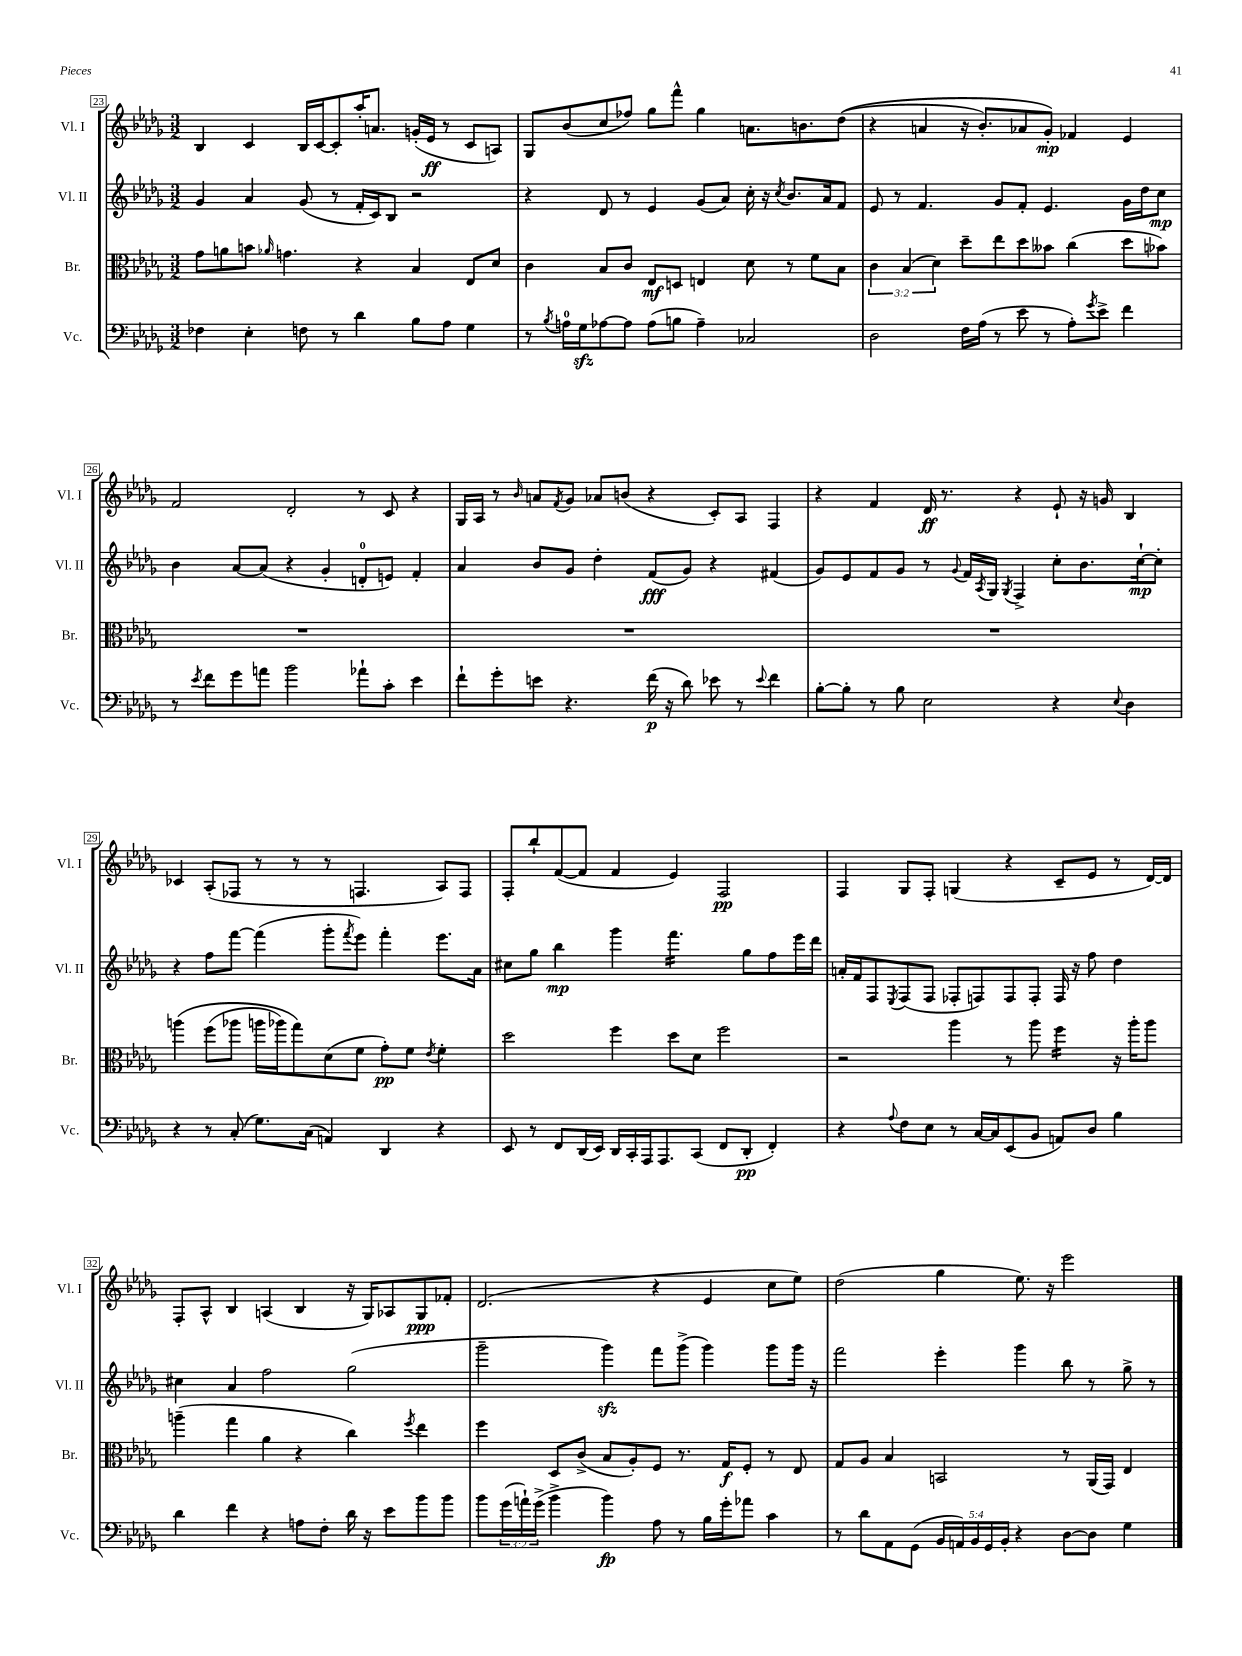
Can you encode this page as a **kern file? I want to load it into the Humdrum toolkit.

**kern	**kern	**kern	**kern
*staff4	*staff3	*staff2	*staff1
*clefF4	*clefC3	*clefG2	*clefG2
*k[b-e-a-d-g-]	*k[b-e-a-d-g-]	*k[b-e-a-d-g-]	*k[b-e-a-d-g-]
*M3/2	*M3/2	*M3/2	*M3/2
4F-	8g-	4g-	4B-
.	8a	.	.
4E-'	8b	4a-	4c
.	16qqa-	.	.
.	4.g	.	.
8F	.	(8g-	16B-
.	.	.	[16c
8r	.	8r	8c']
4d-	4r	16f'	16aa-'
.	.	16c)	8.a
.	.	8B-	.
8B-	4B-	2r	(16g'
.	.	.	16e-
8A-	.	.	8r
4G-	8E-	.	8c
.	8d-	.	8A)
=	=	=	=
8r	4c	4r	8G-
8qB-	.	.	.
16A	.	.	(8b-
16G-	.	.	.
[8A-	8B-	8d-	8cc
8A-]	8c	8r	8ff-)
(8A-	8E-	4e-	8gg-
8B	8D	.	8fff^^
4A-~)	4E	(8g-	4gg-
.	.	8a-)	.
2C-	8d-	16cc'	8.a
.	.	16r	.
.	.	8qcc	.
.	8r	8.b-	.
.	.	.	8.b
.	8f	.	.
.	.	16a-	.
.	8B-	8f	&((8dd-
=	=	=	=
2D-	6c	8e-	4r
.	.	8r	.
.	(6B-	.	.
.	.	4.f	4a
.	6d-)	.	.
16F	8dd-~	.	16r
(16A-	.	.	8.b-')
8r	8ee-	8g-	.
8e-	8dd-	8f'	8a-
8r	8b--	4.e-	8g-'&)
8A-')	(4cc	.	4f-
8qg-	.	.	.
8e-^	.	.	.
4f	8dd-	16g-	4e-
.	.	16dd-	.
.	8b-)	8cc	.
=	=	=	=
8r	1.r	4b-	2f
8qe-	.	.	.
8f	.	.	.
8g-	.	[8a-	.
8a	.	(8a-]	.
2b-	.	4r	2d-'
.	.	4g-'	.
8a-`	.	8d'	8r
8c'	.	8e)	8c
4e-	.	4f'	4r
=	=	=	=
8f`	1.r	4a-	16G-
.	.	.	16A-
8g-'	.	.	8r
.	.	.	16qqb-
8e	.	8b-	8a
.	.	.	8qf
4.r	.	8g-	8g-
.	.	4dd-'	8a-
.	.	.	(8b
(16f	.	(8f	4r
16r	.	.	.
8d-)	.	8g-)	.
8e-	.	4r	8c')
8r	.	.	8A-
8qqe-	.	.	.
4f	.	(4f#	4F
=	=	=	=
[8B-'	1.r	8g-)	4r
8B-']	.	8e-	.
8r	.	8f	4f
8B-	.	8g-	.
2E-	.	8r	16d-
.	.	.	8.r
.	.	8qqg-	.
.	.	16f	.
.	.	8qA-	.
.	.	16G-	.
.	.	8qG-	.
.	.	4F^	4r
4r	.	8cc'	8e-`
.	.	8.b-	16r
.	.	.	16g
8qqE-	.	.	.
4D-	.	.	4B-
.	.	[16cc`	.
.	.	8cc']	.
=	=	=	=
4r	&(4aa	4r	4c-
8r	(8ff	8ff	(8A-'
(8C'	8aa-	[8fff	8F-
8.G-)	16aa	(4fff]	8r
.	16aa-)	.	.
.	8gg-&)	.	8r
(16C	.	.	.
4AA)	(8d-	8ggg-'	8r
.	.	8qfff	.
.	8f	8eee-)	4.F
4DD-	8g-')	4fff'	.
.	8f	.	.
.	8qe-	.	.
4r	4f'	8.eee-	8A-)
.	.	.	8F
.	.	16a-	.
=	=	=	=
8EE-	2dd-	8cc#	8F'
8r	.	8gg-	8bb-`
8FF	.	4bb-	([8f
(16DD-	.	.	8f]
16EE-)	.	.	.
16DD-	4ff	4ggg-	4f
16CC'	.	.	.
16AAA-	.	.	.
8.AAA-	.	.	.
.	8dd-	4.fff	4e-)
(8CC	8d-	.	.
8FF	2ff	.	2F
8DD-'	.	8gg-	.
4FF')	.	8ff	.
.	.	16eee-	.
.	.	16ddd-	.
=	=	=	=
4r	2r	16a'	4F
.	.	16f	.
.	.	8F	.
8qqA-	.	8qE-	.
8F	.	(8F	8G-
8E-	.	8F	8F'
8r	4aa-	8F-'	(4G
[16C	.	8F)	.
16C]	.	.	.
(8EE-	8r	8F	4r
8BB-	8aa-	8F'	.
8AA)	4ff	16F	8c~
.	.	16r	.
8D-	.	8ff	8e-
4B-	16r	4dd-	8r
.	16aa-'	.	.
.	8aa-	.	[16d-)
.	.	.	16d-]
=	=	=	=
4d-	(4aa~	4cc#	8F'
.	.	.	8A-^^
4f	4gg-	4a-	4B-
4r	4a-	2ff	(4A
8A	4r	.	4B-
8F'	.	.	.
16d-	4cc)	(2gg-	16r
16r	.	.	16G-)
8e-	.	.	8A-
.	8qff	.	.
8b-	4ee-	.	8G-
8b-	.	.	8f-'
=	=	=	=
8b-	4ff	2ggg-~	(2.d-
(24g-	.	.	.
24a`)	.	.	.
(24g-^	.	.	.
4b-^	8D-	.	.
.	(8c^	.	.
4b-)	8B-	4ggg-)	.
.	8A-')	.	.
8A-	8F	8fff	4r
8r	8.r	(8ggg-^	.
16B-	.	4ggg-)	4e-
16g-'	16G-	.	.
8a-	8F'	.	.
4c	8r	8ggg-	8cc
.	8E-	16ggg-	8ee-)
.	.	16r	.
=	=	=	=
8r	8G-	2fff	(2dd-
8d-	8A-	.	.
8AA-	4B-	.	.
(8GG-	.	.	.
20BB-	2BB	4eee-'	4gg-
20AA)	.	.	.
20BB-	.	.	.
20GG-	.	.	.
20BB-'	.	.	.
4r	.	4ggg-	8.ee-)
.	.	.	16r
[8D-	8r	8bb-	2eee-
8D-]	(16AA-	8r	.
.	16GG-)	.	.
4G-	4E-	8gg-^	.
.	.	8r	.
==	==	==	==
*-	*-	*-	*-
